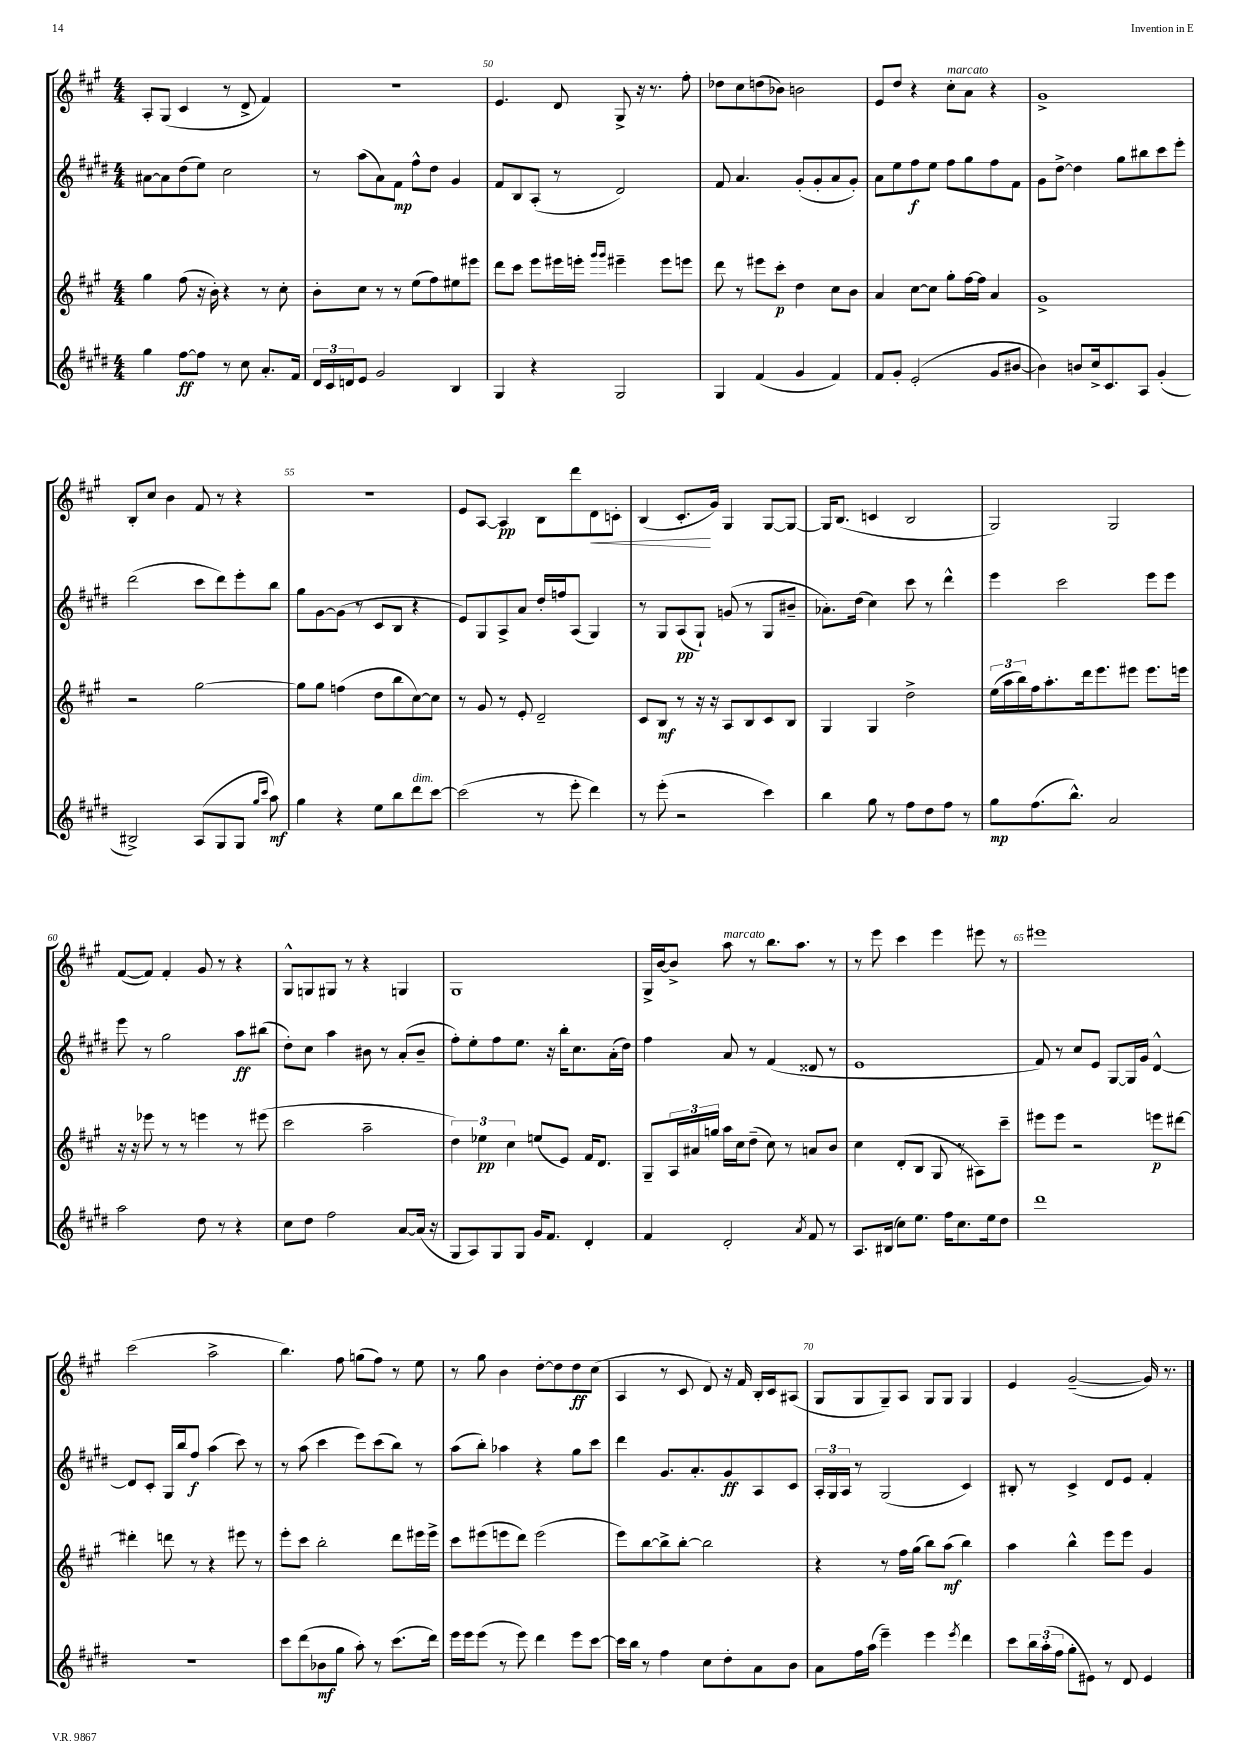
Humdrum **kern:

**kern	**kern	**kern	**kern
*staff4	*staff3	*staff2	*staff1
*clefG2	*clefG2	*clefG2	*clefG2
*k[f#c#g#d#]	*k[f#c#g#]	*k[f#c#g#d#]	*k[f#c#g#]
*M4/4	*M4/4	*M4/4	*M4/4
4gg#	4gg#	[8a#	8A'
.	.	8a#]	(8G#
[8ff#	(8ff#	(8dd#	4c#
8ff#]	16r	8ee)	.
.	16b')	.	.
8r	4r	2cc#	8r
8cc#	.	.	8d^
8.a'	8r	.	4f#)
.	8cc#'	.	.
16f#	.	.	.
=	=	=	=
24d#	8b'	8r	1r
24c#	.	.	.
24d	.	.	.
8e	8cc#	(8aa	.
2g#	8r	8a)	.
.	8r	8f#	.
.	(8ee	8ff#^^	.
.	8ff#)	8dd#	.
4B	8ee#	4g#	.
.	8eee#	.	.
=	=	=	=
4G#	8ddd	8f#	4.e
.	8ccc#	8B	.
4r	8eee	(8A'	.
.	16eee#	8r	8d
.	16eee'	.	.
.	16qqggg#	.	.
.	16qqggg#	.	.
2G#	4eee#~	2d#)	8G#^
.	.	.	16r
.	.	.	8.r
.	8eee#	.	.
.	8eee	.	8ff#'
=	=	=	=
4G#	8ddd	8f#	8dd-
.	8r	4.a	8cc#
(4f#	8eee#	.	(8dd
.	8ccc#'	.	8b-)
4g#	4dd	(8g#'	2b
.	.	8g#'	.
4f#)	8cc#	8a	.
.	8b	8g#')	.
=	=	=	=
8f#	4a	8a	8e
8g#'	.	8ee	8dd
(2e'	[8cc#	8ff#	4r
.	8cc#]	8ee	.
.	8gg#'	8ff#	8cc#'
.	[16ff#	8gg#	8a
.	16ff#]	.	.
8g#	4a	8ff#	4r
[8b#	.	8f#	.
=	=	=	=
4b#])	1g#^	8g#	1g#^
.	.	[8dd#^	.
8b	.	4dd#]	.
16cc#^	.	.	.
8.c#	.	.	.
.	.	8gg#	.
8A	.	8bb#	.
(4g#'	.	8ccc#	.
.	.	8eee'	.
=	=	=	=
2B#^)	2r	(2ddd#	8B'
.	.	.	8cc#
.	.	.	4b
(8A	[2gg#	8ccc#	8f#
8G#	.	8ddd#)	8r
8G#	.	8eee'	4r
16qqgg#	.	.	.
16qqccc#	.	.	.
8aa)	.	8bb	.
=	=	=	=
4gg#	8gg#]	8gg#	1r
.	8gg#	[8g#	.
4r	(4ff	(8g#]	.
.	.	8r	.
8ee	8dd	8c#	.
8bb	8bb	8B	.
8ddd#	[8cc#)	4r	.
[8ccc#	8cc#]	.	.
=	=	=	=
(2ccc#]	8r	8e)	8e
.	8g#	8G#	[8A
.	8r	8A^	4A]
.	8e'	8a	.
8r	2d~	16dd#'	8B
.	.	16ff	.
8eee'	.	(8A	8ddd
4ddd#)	.	4G#)	8d
.	.	.	8c'
=	=	=	=
8r	8c#	8r	(4B
(8eee'	8B	8G#	.
2r	8r	(8A	8.c#'
.	16r	8G#`)	.
.	16r	.	16g#)
.	8A	(8g	4G#
.	8B	8r	.
4ccc#)	8c#	8G#	[8G#
.	8B	8b#~	8G#_
=	=	=	=
4bb	4G#	8.a-')	16G#]
.	.	.	(8.B
.	.	(16dd#	.
8gg#	4G#	4cc#)	4c
8r	.	.	.
8ff#	2dd^	8ccc#	2B
8dd#	.	8r	.
8ff#	.	4ddd#^^	.
8r	.	.	.
=	=	=	=
8gg#	(24ee	4eee	2G#)
.	24aa	.	.
.	24bb)	.	.
(8.ff#	16ff#	.	.
.	8.aa'	.	.
.	.	2ccc#	.
8.bb^^)	.	.	.
.	16ddd	.	.
.	8.eee	.	.
2a	.	.	2G#
.	8eee#	.	.
.	8.eee#	8eee	.
.	.	8eee	.
.	16eee	.	.
=	=	=	=
2aa	16r	8eee	([8f#
.	16r	.	.
.	8eee-	8r	8f#])
.	8r	2gg#	4f#'
.	8r	.	.
8dd#	4eee	.	8g#
8r	.	.	8r
4r	8r	8aa	4r
.	(8eee#	(8bb#	.
=	=	=	=
8cc#	2ccc#	8dd#')	8G#^^
8dd#	.	8cc#	8G
2ff#	.	4aa	8G#
.	.	.	8r
.	2aa~	8b#	4r
.	.	8r	.
[8a	.	(8a'	4G
(16a]	.	8b#~	.
16r	.	.	.
=	=	=	=
8G#	6dd)	8ff#')	1G#
8A)	.	8ee'	.
.	6ee-	.	.
8G#	.	8ff#	.
.	6cc#	.	.
8G#	.	8.ee	.
16g#	(8ee	.	.
8.f#	.	16r	.
.	8e)	16bb'	.
.	.	8.cc#	.
4d#'	16f#	.	.
.	8.d	.	.
.	.	(16a'	.
.	.	16dd#)	.
=	=	=	=
4f#	8G#~	4ff#	16G#^
.	.	.	[16b
.	24A	.	8b^]
.	24a#	.	.
.	24gg	.	.
2d#'	16aa	8a	8aa
.	16cc#	.	.
.	(8dd~	8r	8r
.	8cc#)	(4f#	8.bb
.	8r	.	.
.	.	.	8.aa
8qa	.	.	.
8f#	8a	8d##	.
8r	8b	8r	8r
=	=	=	=
8.A	4cc#	1e	8r
.	.	.	8eee
(16B#	.	.	.
8cc#)	(8d'	.	4ccc#
8.ee	8B	.	.
.	8G#	.	4eee
16ff#	.	.	.
8.cc#	8r	.	.
.	8A#)	.	8eee#
16ee	.	.	.
8dd#	8ccc#~	.	8r
=	=	=	=
1ddd#	8eee#	8f#)	1eee#
.	8eee#	8r	.
.	2r	8cc#	.
.	.	8e	.
.	.	[8G#	.
.	.	16G#]	.
.	.	16g#	.
.	8eee	[4d#^^	.
.	[8ddd#	.	.
=	=	=	=
1r	4ddd#']	8d#]	(2ccc#
.	.	8c#'	.
.	8ddd	16G#	.
.	.	16bb	.
.	8r	8ff#	.
.	4r	(4aa	2aa^
.	8eee#	8ccc#)	.
.	8r	8r	.
=	=	=	=
8ccc#	8eee'	8r	4.bb)
(8ddd#	8ccc#	(8aa	.
8b-	2bb'	4ccc#	.
8gg#	.	.	8ff#
8aa')	.	8eee)	(8gg
8r	.	(8ccc#	8ff#)
(8.ccc#	8ddd	8bb)	8r
.	16eee#	8r	8ee
16ddd#)	16eee#^	.	.
=	=	=	=
16eee	8ccc#	(8aa	8r
16eee	.	.	.
(8eee	(8eee#	8bb')	8gg#
8r	8eee	4aa-	4b
8eee)	8ddd)	.	.
4ddd#	(2eee	4r	[8dd'
.	.	.	8dd]
8eee	.	8gg#	8dd
[8ccc#	.	8ccc#	(8cc#
=	=	=	=
16ccc#]	8eee)	4ddd#	4A
16bb	.	.	.
8r	[8bb	.	.
4ff#	8bb^]	8.g#	8r
.	[8bb'	.	8c#
.	.	8.a'	.
8cc#	2bb]	.	8d)
8dd#'	.	8g#	16r
.	.	.	16f#
8a	.	8A	16B'
.	.	.	16c#
8b	.	8c#	(8A#
=	=	=	=
8a	4r	24A'	8G#
.	.	24G#	.
.	.	24A	.
16ff#	.	8r	8G#
(16aa	.	.	.
4eee~)	8r	(2G#	8G#~)
.	16ff#	.	8A
.	(16gg#	.	.
4eee	8bb)	.	8G#
.	(8aa	.	8G#
8qeee	.	.	.
4ddd#	4bb)	4c#)	4G#
=	=	=	=
8ccc#	4aa	8B#'	4e
24bb	.	8r	.
(24aa'	.	.	.
24ff#	.	.	.
8gg#'	4bb^^	4c#^	([2g#~
8e#)	.	.	.
8r	8eee	8d#	.
8d#	8eee	8e	.
4e#	4g#	4f#'	16g#])
.	.	.	8.r
==	==	==	==
*-	*-	*-	*-
